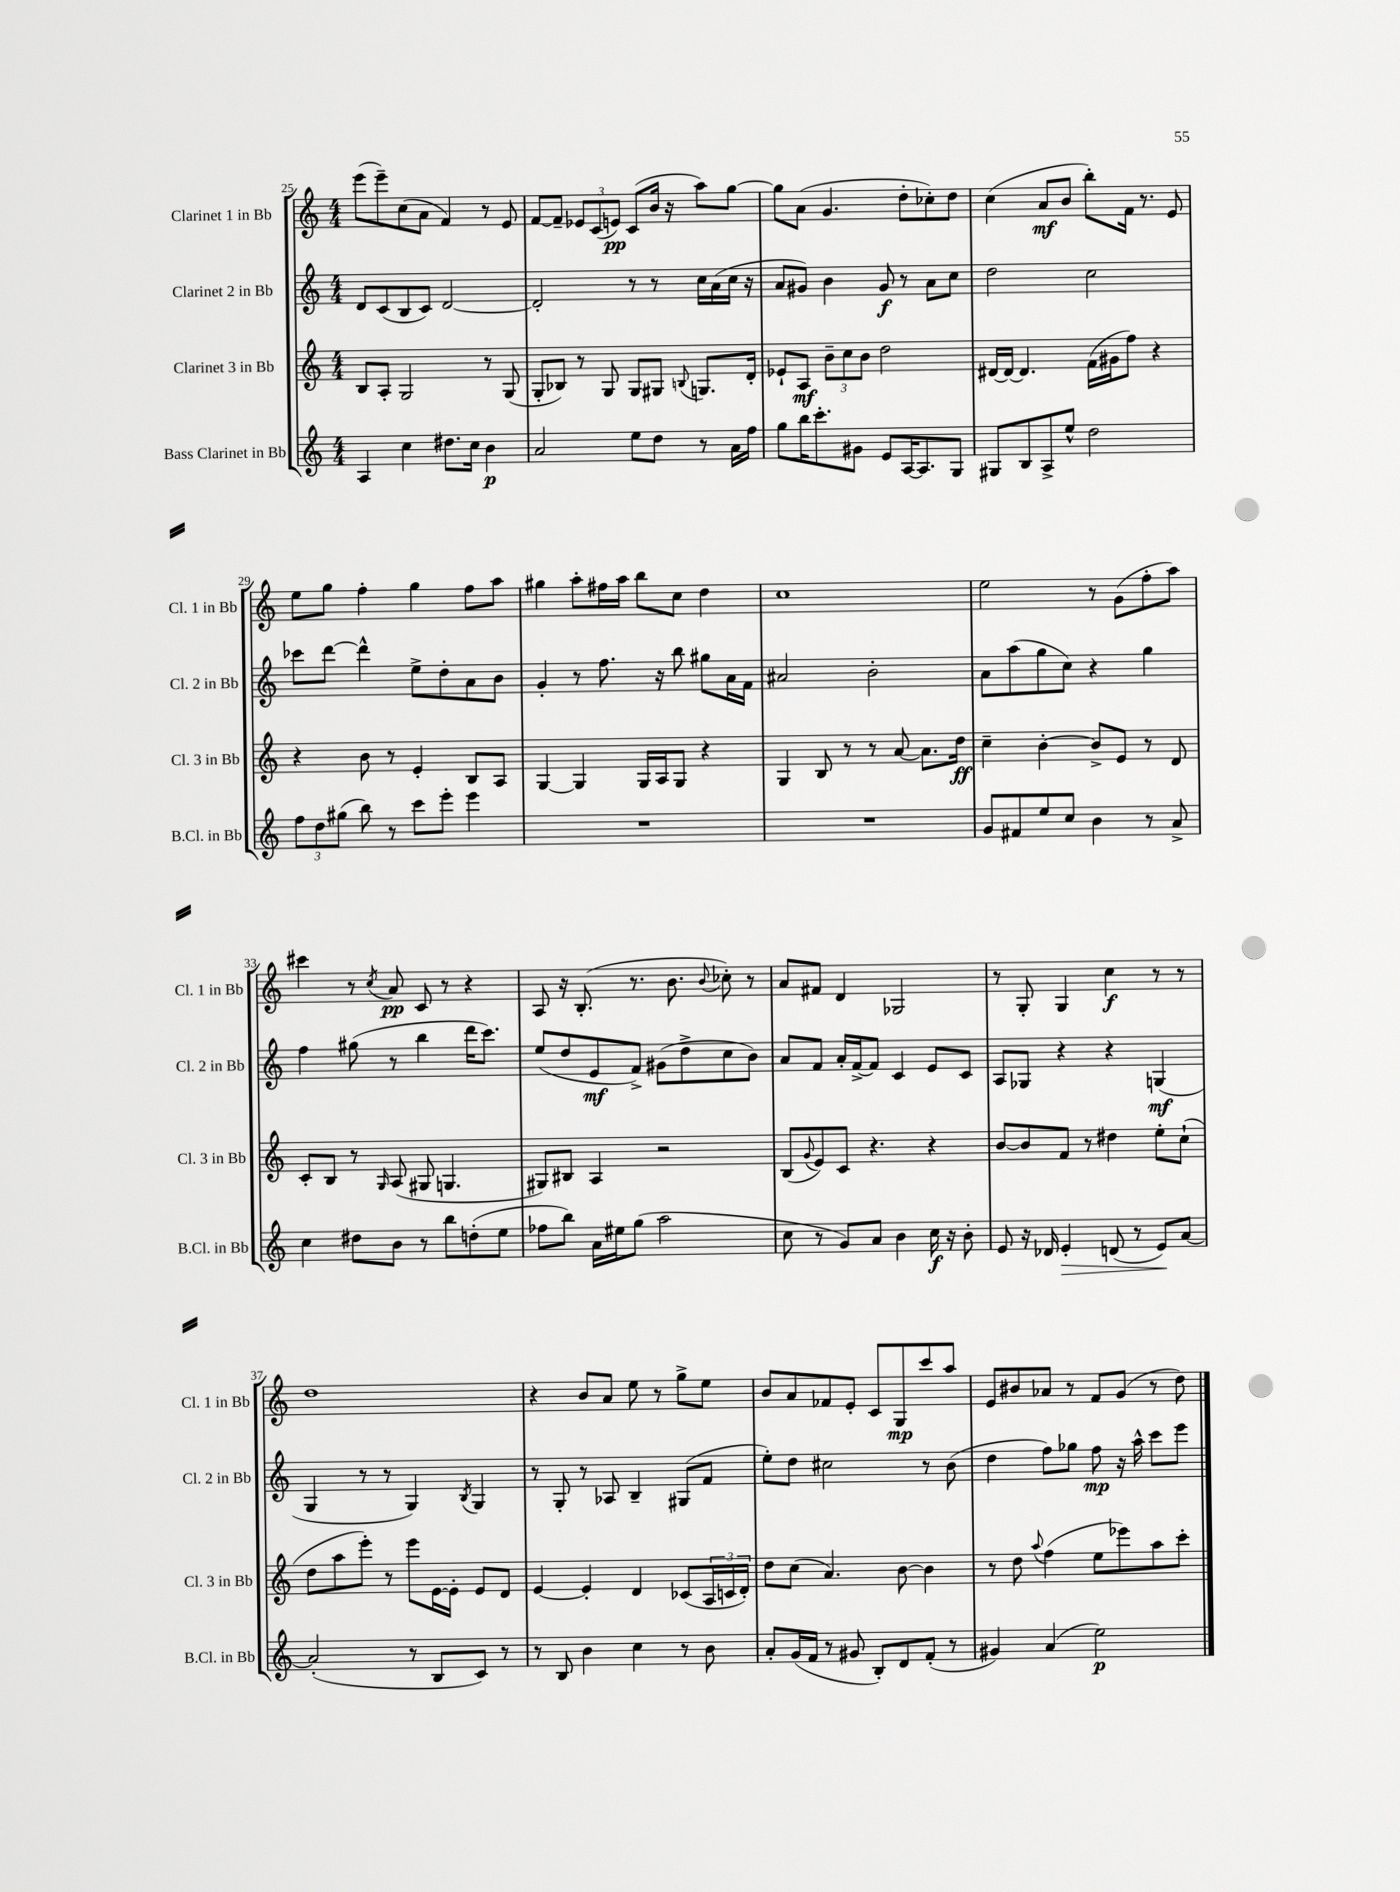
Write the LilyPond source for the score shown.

<<
\new StaffGroup <<
\new Staff = "s0" \with { instrumentName = "Clarinet 1 in Bb" shortInstrumentName = "Cl. 1 in Bb" } {
    \clef treble \key c \major \numericTimeSignature \time 4/4
    e'''8( e'''8--) c''8( a'8 f'4) r8 e'8 |
    f'8~ f'8-- \tuplet 3/2 { ees'8 c'8( e'8\pp) } c'8( b'16 r16 a''8) g''8~ |
    g''8 a'8( g'4. d''8-. ces''8-.) d''8 |
    c''4( a'8\mf b'8 b''8-.) f'16 r8. e'8 |
    e''8 g''8 f''4-. g''4 f''8 a''8 |
    gis''4 a''8-. fis''16 a''16 b''8 c''8 d''4 |
    c''1 |
    e''2 r8 g'8( f''8-. a''8) |
    cis'''4 r8 \acciaccatura { c''8 } a'8\pp c'8 r8 r4 |
    a8 r16 b8.-.( r8. b'8. \appoggiatura { b'8 } ces''8-.) r8 |
    a'8 fis'8 d'4 ges2 |
    r8 g8-. g4 c''4\f r8 r8 |
    d''1 |
    r4 b'8 a'8 e''8 r8 g''8-> e''8 |
    b'8 a'8 fes'8 e'8-. c'8 g8\mp c'''8 a''8 |
    e'8 bis'8 aes'8 r8 f'8 g'8( r8 d''8) \bar "|." |
}
\new Staff = "s1" \with { instrumentName = "Clarinet 2 in Bb" shortInstrumentName = "Cl. 2 in Bb" } {
    \clef treble \key c \major \numericTimeSignature \time 4/4
    d'8 c'8( b8 c'8) d'2~ |
    d'2-. r8 r8 c''16 a'16( c''16 r16 |
    a'8 gis'8) b'4 gis'8\f r8 a'8 c''8 |
    d''2 c''2 |
    ces'''8 d'''8~ d'''4-^ e''8-> d''8-. a'8 b'8 |
    g'4-. r8 f''8. r16 b''8 gis''8 a'16 f'16 |
    ais'2 b'2-. |
    a'8 a''8( g''8 c''8) r4 g''4 |
    f''4 gis''8( r8 b''4 d'''16 c'''8.) |
    e''8( d''8 e'8\mf f'8->) gis'8( d''8-> c''8 b'8) |
    a'8 f'8 a'16-. f'16~-> f'8 c'4 e'8 c'8 |
    a8 ges8 r4 r4 g4\mf( |
    g4 r8 r8 g4) \acciaccatura { b8 } g4 |
    r8 g8-. r8 aes8 b4-- gis8( f'8 |
    e''8-.) d''8 cis''2 r8 b'8( |
    d''4 f''8) ges''8 f''8\mp r16 a''16-^ c'''8 e'''8 \bar "|." |
}
\new Staff = "s2" \with { instrumentName = "Clarinet 3 in Bb" shortInstrumentName = "Cl. 3 in Bb" } {
    \clef treble \key c \major \numericTimeSignature \time 4/4
    b8 a8-. g2 r8 g8( |
    g8-. bes8) r8 g8 g8 gis8 \appoggiatura { b8 } g8. d'16-. |
    ees'8-! a8\mf \tuplet 3/2 { b'8-- c''8 b'8 } d''2 |
    dis'16~ dis'16~ dis'4. f'16( gis'16 f''8) r4 |
    r4 b'8 r8 e'4-. b8 a8 |
    g4~ g4 g16 a16 g8 r4 |
    g4 b8 r8 r8 a'8~ a'8. d''16\ff |
    c''4-- b'4~-. b'8-> e'8 r8 d'8 |
    c'8-. b8 r8 \grace { g16 } a8( gis8 g4. |
    gis8) bis8 a4 r2 |
    b8( \appoggiatura { g'8 } e'8) c'8 r4. r4 |
    b'8~ b'8 f'8 r8 dis''4 e''8-. c''8-!( |
    d''8 a''8 e'''8-.) r8 e'''8 e'16~ e'16-. e'8 d'8 |
    e'4~ e'4-. d'4 ces'8( \tuplet 3/2 { a16 c'16 d'16-.) } |
    d''8 c''8( a'4.) b'8~ b'4 |
    r8 d''8 \appoggiatura { a''8 } f''4( e''8 ees'''8) a''8 c'''8-. \bar "|." |
}
\new Staff = "s3" \with { instrumentName = "Bass Clarinet in Bb" shortInstrumentName = "B.Cl. in Bb" } {
    \clef treble \key c \major \numericTimeSignature \time 4/4
    a4 c''4 dis''8. c''16 b'4\p |
    a'2 e''8 d''8 r8 a'16 f''16 |
    g''8 b''16 c'''8.-. gis'8 e'8 a16~ a8. g8 |
    gis8 b8 a8-> e''8-^ d''2 |
    \tuplet 3/2 { f''8 d''8 gis''8( } b''8) r8 c'''8 e'''8-. e'''4 |
    R1 |
    R1 |
    g'8 fis'8 e''8 c''8 b'4 r8 a'8-> |
    c''4 dis''8 b'8 r8 b''8 d''8-.( e''8 |
    fes''8 b''8) a'16 eis''16 g''8( a''2 |
    c''8 r8 g'8) a'8 b'4 c''16\f r16 b'8-. |
    e'8 r16 des'16 e'4-.\> d'8( r8 e'8\!) a'8~ |
    a'2-.( r8 b8 c'8) r8 |
    r8 b8 b'4 c''4 r8 b'8 |
    a'8-. g'16( f'16 r8 gis'8 b8-.) d'8 f'8-.( r8 |
    gis'4) a'4( e''2\p) \bar "|." |
}
>>
>>
\layout { \context { \Score currentBarNumber = #25 } }
